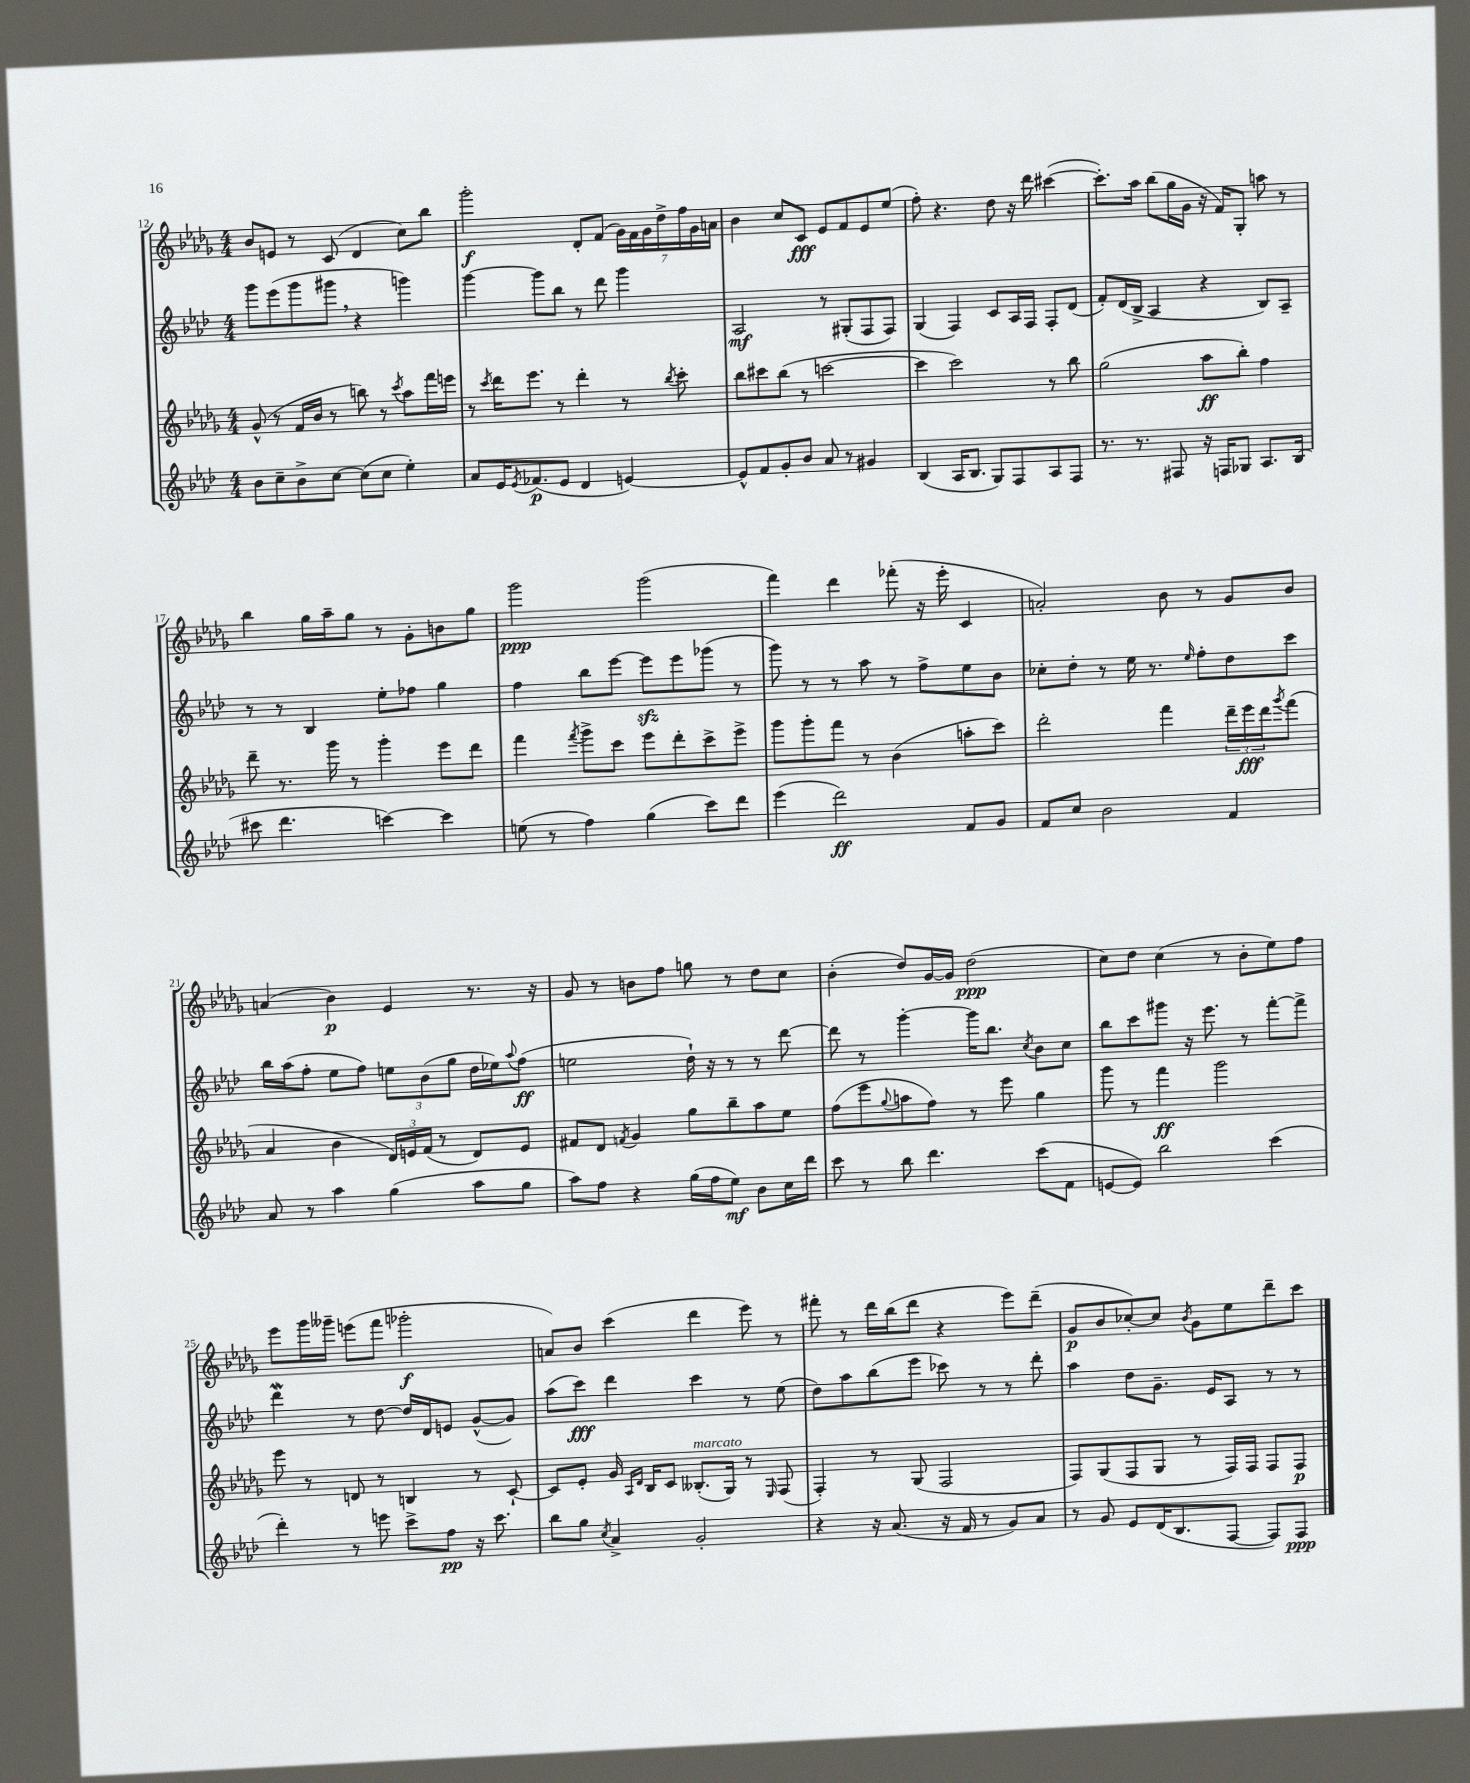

**kern	**kern	**kern	**kern
*staff4	*staff3	*staff2	*staff1
*clefG2	*clefG2	*clefG2	*clefG2
*k[b-e-a-d-]	*k[b-e-a-d-g-]	*k[b-e-a-d-]	*k[b-e-a-d-g-]
*M4/4	*M4/4	*M4/4	*M4/4
8b-	(8g-^^	8ggg	8b-
8cc~	8r	(8eee-	8e
8b-^	16f	8ggg	8r
.	16b-	.	.
[8cc	8r	8ggg#	(8c
(8cc]	8bb)	4r	4d-
8cc	8r	.	.
.	8qccc	.	.
4ee-')	8aa-	4ggg)	8cc)
.	16fff	.	8bb-
.	16eee	.	.
=	=	=	=
8a-	8r	[4ggg	2ggg-'
.	8qccc	.	.
16e-	16ddd-	.	.
8qe-	.	.	.
(8.f-	8.eee-	.	.
.	.	8ggg]	.
8e-	8r	8bb-	.
4d-	4ddd-'	8r	8d-'
.	.	8ddd-	(8f
[4e)	8r	4ggg	28g-)
.	.	.	28f
.	.	.	28g-
.	.	.	28dd-^
.	8qbb-	.	.
.	8ccc'	.	.
.	.	.	28ff
.	.	.	28g-
.	.	.	28a
=	=	=	=
8e^^]	8bb-	2A-	4b-
8f	8ccc#	.	.
8g'	(8bb-	.	8cc
8b-	8r	.	8c
8a-	[2ccc	8r	8e-
8r	.	(8G#'	8f
4g#	.	8F	8e-
.	.	8F)	(8ee-
=	=	=	=
(4B-	4ccc]	(4G	8ff')
.	.	.	4.r
16A-	2ccc)	4F)	.
8.B-	.	.	.
8G)	.	8c	8dd-
8F	.	16A-	16r
.	.	16F	16ddd-
8A-	8r	8F'	([4ccc#
8F	8bb-	(8d-	.
=	=	=	=
8.r	(2gg-	8f')	8.ccc#'])
.	.	(16d-	.
8.r	.	16B-^	16aa-
.	.	4A-	(8bb-
8F#	.	.	16gg-
.	.	.	16g-
16r	8aa-	4r	16r
16F	.	.	16f)
8G-	8bb-')	.	8G-'
8.A-	4ff	8B-)	8aa
.	.	8A-~	8r
(16B-	.	.	.
=	=	=	=
8ccc#	8ddd-~	8r	4bb-
4.ddd-	8.r	8r	.
.	.	4B-	16gg-
.	16ggg-	.	16aa-~
.	8r	.	8gg-
[4ccc)	4ggg-'	8ee-'	8r
.	.	8ff-	8g-'
4ccc]	8eee-	4gg	8b
.	8ddd-	.	8gg-
=	=	=	=
(8ee	4fff	4ff	2ggg-
8r	.	.	.
.	8qfff	.	.
4ff)	8ggg-^	8bb-	.
.	8ccc	[8eee-	.
(4gg	8eee-	8eee-]	(2ggg-
.	8ddd-'	8eee-	.
8ccc)	8ccc^	(8ggg-	.
8ddd-	8eee-^	8r	.
=	=	=	=
(4eee-	8ggg-	8ggg)	4fff)
.	8ggg-'	8r	.
2ddd-)	8fff	8r	4ddd-
.	8r	8aa-	.
.	(4b-	8r	(8fff-'
.	.	8ff^	16r
.	.	.	16eee-'
8f	8aa'	8ee-	4c
8g	8ccc)	8b-	.
=	=	=	=
8f	2ddd-'	8cc-'	2a')
8cc	.	8dd-'	.
2b-	.	8r	.
.	.	16ee-	.
.	.	8.r	.
.	4fff	.	8b-
.	.	16qqee-	.
.	.	8ff'	8r
4f	24ddd-~	8dd-	8g-
.	24eee-	.	.
.	24ddd-	.	.
.	8qggg-	.	.
.	(8fff	8ccc	8b-
=	=	=	=
8a-	4a-	16bb-	(4a
.	.	(16aa-	.
8r	.	8ff'	.
4aa-	4b-	8ee-	4b-)
.	.	8ff)	.
(4gg	24d-)	12ee	4e-
.	24e	.	.
.	(24f	(12b-	.
.	8r	.	.
.	.	12gg	.
8aa-	8d-)	16dd-	8.r
.	.	16ee-)	.
.	.	8qqaa-	.
8gg	8e	(8ff	.
.	.	.	16r
=	=	=	=
8aa-)	8f#	2ee	8g-
8ff	8d-	.	8r
.	8qf	.	.
4r	4g-	.	8b
.	.	.	8ff
(16gg	8gg-	16dd-`)	8gg
16ff	.	16r	.
8ee-)	8bb-~	8r	8r
8b-	8aa-	8r	8dd-
16cc	8ee-	[8ddd-	8cc
16ddd-	.	.	.
=	=	=	=
8ccc	(8ff	8ddd-]	(4b-'
8r	8eee-	8r	.
.	8qqgg-	.	.
8bb-	8aa	[4ggg'	8dd-)
4.ddd-	8ff)	.	[16g-
.	.	.	16g-]
.	8r	16ggg]	(2dd-
.	.	8.bb-	.
.	8eee-	.	.
.	.	8qcc	.
(8ccc	4gg-	8b-	.
8f	.	8cc	.
=	=	=	=
[8e	8ggg-	8bb-	8cc)
8e])	8r	8ccc	8dd-
2bb-	4fff	8ggg#	(4cc
.	.	16r	.
.	.	8.eee-	.
.	2ggg-	.	8r
.	.	8r	8b-'
(4ccc	.	[8fff'	8ee-)
.	.	8fff^]	8ff
=	=	=	=
4ddd-')	8eee-	4ddd-	8eee-
.	8r	.	16ggg-
.	.	.	16ggg--~
8r	8d	8r	(8eee
8eee	8r	[8dd-	8fff
8ccc^	4B	16dd-]	2ggg-'
.	.	16d-	.
8ff	.	8e	.
16r	8r	([8g^^	.
8.ccc	.	.	.
.	[8c`	8g])	.
=	=	=	=
8bb-	8c]	(8aa-	8a)
8gg	8e-'	8ccc)	8b-
8qcc	.	.	.
4a-^	16g-	4ddd-	(4ccc
.	16qqA-	.	.
.	16qqd-	.	.
.	16B-	.	.
.	8c	.	.
2g'	(8.B--'	4ccc	4ddd-
.	16G-)	.	.
.	8r	8r	8eee-)
.	16qqE-	.	.
.	(8F	(8ee-	8r
=	=	=	=
4r	4F')	8dd-)	8fff#'
.	.	8aa-	8r
16r	8r	(8bb-	16ddd-
(8.a-	.	.	(16bb-
.	(8G-	8eee-	8ddd-
16r	2F	8ccc-)	4r
16f	.	.	.
8r	.	8r	.
8g)	.	8r	8eee-)
8a-	.	8ddd-'	(8ddd-~
=	=	=	=
8r	8F)	4aa-	8g-
8g	(8G-	.	8b-
8e-	8F	8dd-	[8cc-')
(16d-	8G-	8.g~	8cc-]
8.B-	.	.	.
.	.	.	8qb-
.	8r	.	8g-
.	.	16e-	.
[8F	16F)	8A-	8ee-
.	16F	.	.
8F])	8F	8r	8ddd-~
8F	8F	8r	8ccc
==	==	==	==
*-	*-	*-	*-
